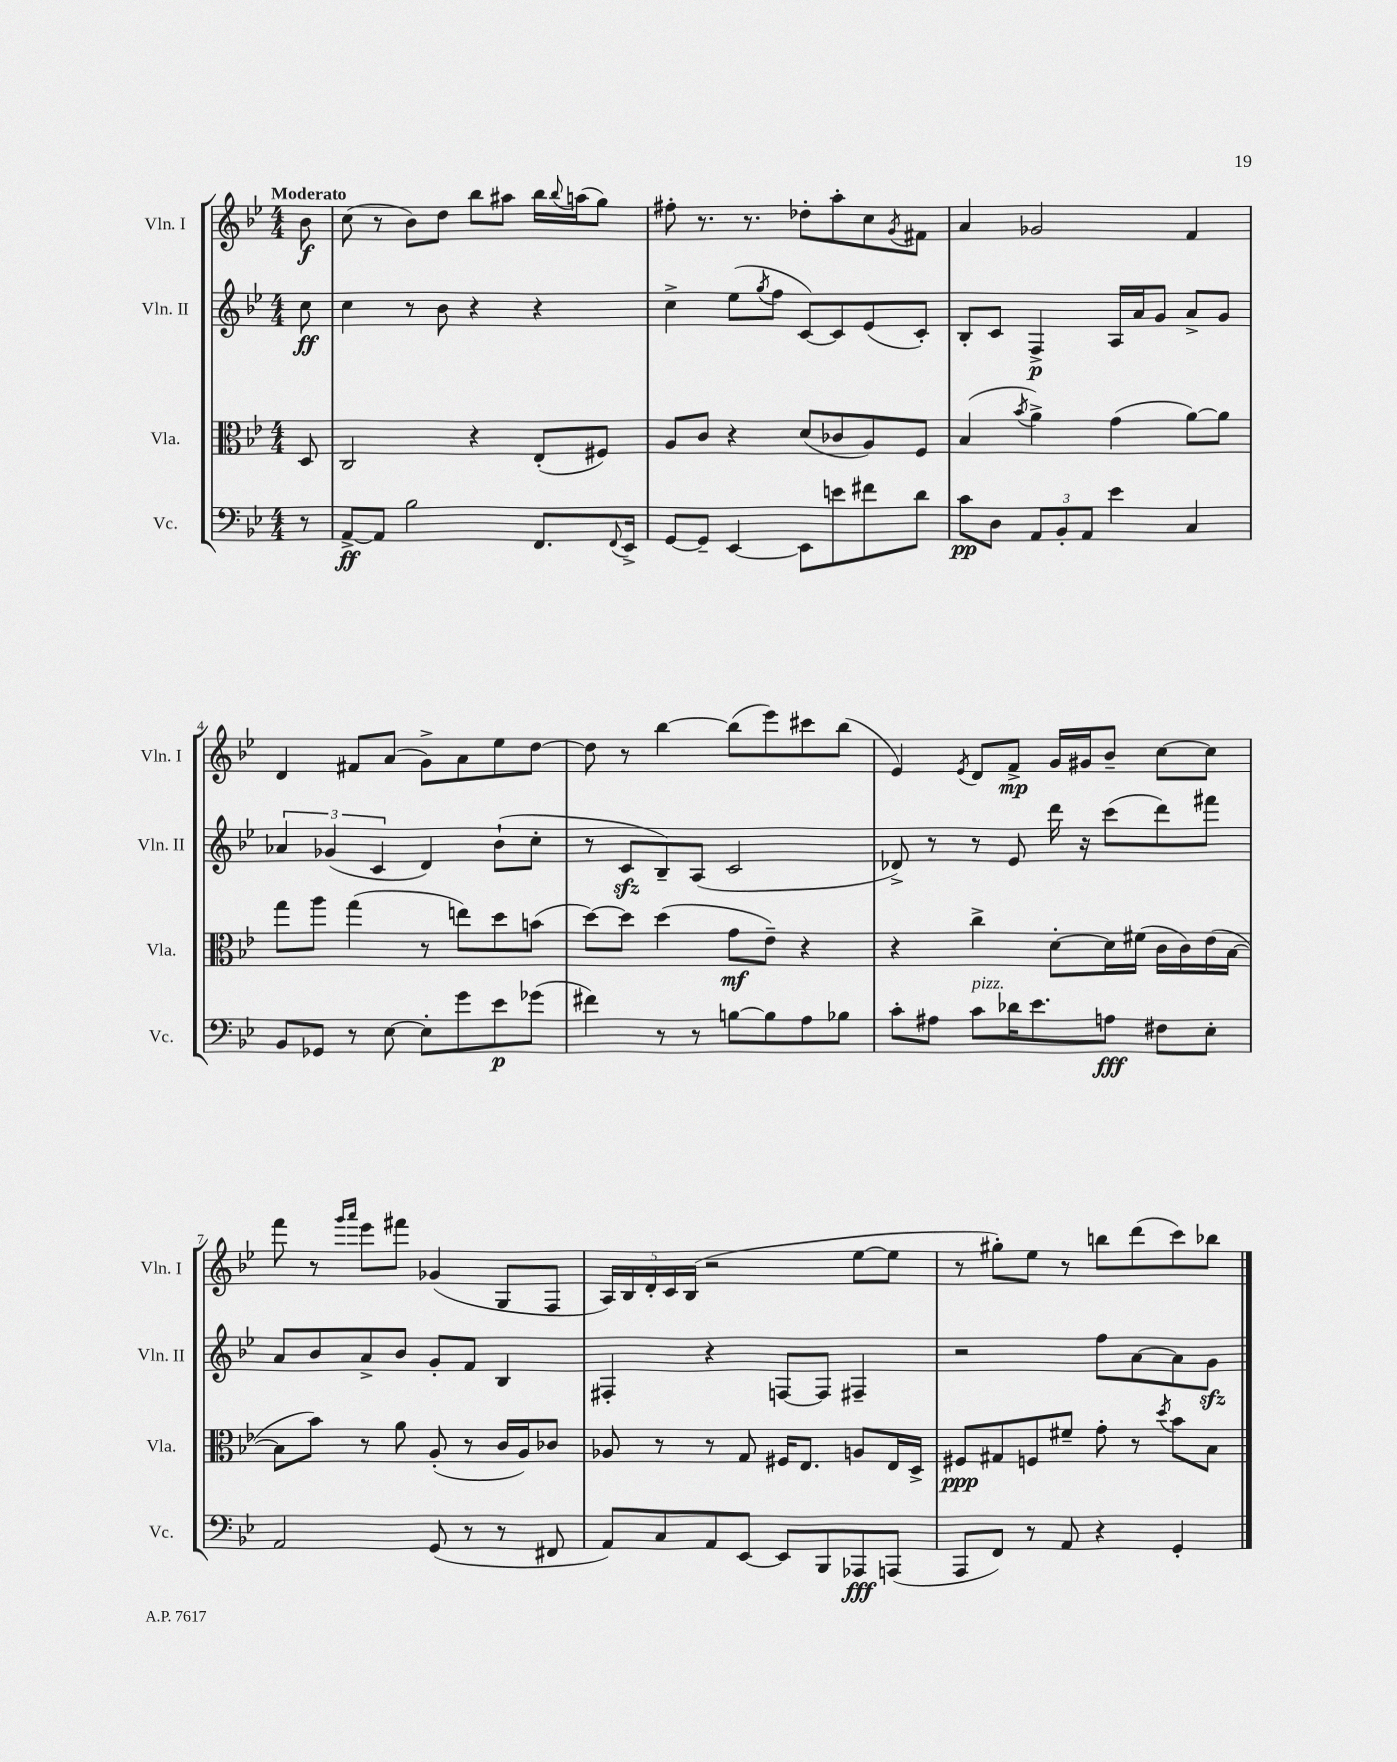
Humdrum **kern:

**kern	**kern	**kern	**kern
*staff4	*staff3	*staff2	*staff1
*clefF4	*clefC3	*clefG2	*clefG2
*k[b-e-]	*k[b-e-]	*k[b-e-]	*k[b-e-]
*M4/4	*M4/4	*M4/4	*M4/4
8r	8D	8cc	8b-
=	=	=	=
[8AA^	2C	4cc	(8cc
8AA]	.	.	8r
2B-	.	8r	8b-)
.	.	8b-	8dd
.	4r	4r	8bb-
.	.	.	8aa#
8.FF	(8E-'	4r	16bb-
.	.	.	8qqbb-
.	.	.	(16aa
.	8F#)	.	8gg)
8qqFF	.	.	.
16EE-^	.	.	.
=	=	=	=
[8GG	8A	4cc^	8ff#'
8GG~]	8c	.	8.r
[4EE-	4r	(8ee-	.
.	.	.	8.r
.	.	8qgg	.
.	.	8ff	.
8EE-]	(8d	[8c)	8dd-'
8e	8c-	8c]	8aa'
8f#	8A)	(8e-	8cc
.	.	.	8qg
8d	8F	8c')	8f#
=	=	=	=
8c	(4B-	8B-'	4a
8D	.	8c	.
.	8qb-	.	.
12AA	4a^)	4F^	2g-
12BB-'	.	.	.
12AA	.	.	.
4e-	(4g	16A	.
.	.	16a	.
.	.	8g	.
4C	[8a)	8a^	4f
.	8a]	8g	.
=	=	=	=
8BB-	8gg	6a-	4d
8GG-	8aa	.	.
.	.	(6g-	.
8r	(4gg	.	8f#
.	.	6c	.
[8E-	.	.	(8a
8E-']	8r	4d)	8g^)
8g	8ee)	.	8a
8e-	8dd	(8b-`	8ee-
(8g-	(8b	8cc'	[8dd
=	=	=	=
4f#)	[8dd)	8r	8dd]
.	8dd]	8c	8r
8r	(4dd	8B-~)	[4bb-
8r	.	(8A	.
[8B	8g	2c	(8bb-]
8B]	8e-~)	.	8eee-)
8A	4r	.	8ccc#
8B-	.	.	(8bb-
=	=	=	=
8c'	4r	8d-^)	4e-)
8A#	.	8r	.
.	.	.	8qe-
8c	4cc^	8r	8d
16d-	.	8e-	8f^
8.e-	.	.	.
.	[8d'	16ddd	16g
.	.	16r	16g#
8A	16d]	(8ccc	8b-~
.	(16f#	.	.
8F#	16c	8ddd)	[8cc
.	16c)	.	.
8E-'	(16e-	8fff#	8cc]
.	[16B-	.	.
=	=	=	=
2AA	8B-]	8a	8fff
.	8b-)	8b-	8r
.	.	.	16qqggg
.	.	.	16qqaaa
.	8r	8a^	8eee-
.	8a	8b-	8fff#
(8GG	(8A'	8g'	(4g-
8r	8r	8f	.
8r	16c	4B-	8G
.	16A)	.	.
8FF#	8c-	.	8F
=	=	=	=
8AA)	8A-	4F#'	20A)
.	.	.	20B-
.	.	.	20d'
8C	8r	.	.
.	.	.	20c
.	.	.	(20B-
8AA	8r	4r	2r
[8EE-	8G	.	.
8EE-]	16F#	[8F	.
.	8.E-	.	.
8BBB-	.	8F]	.
8AAA-	8A	4F#~	[8ee-
(8AAA	16E-	.	8ee-]
.	16D^	.	.
=	=	=	=
8AAA	8F#	2r	8r
8FF)	8G#	.	8gg#')
8r	8F	.	8ee-
8AA	8f#~	.	8r
4r	8g'	8ff	8bb
.	8r	[8a	(8ddd
.	8qdd	.	.
4GG'	8b-	8a]	8ccc)
.	8B-	8g	8bb-
==	==	==	==
*-	*-	*-	*-
